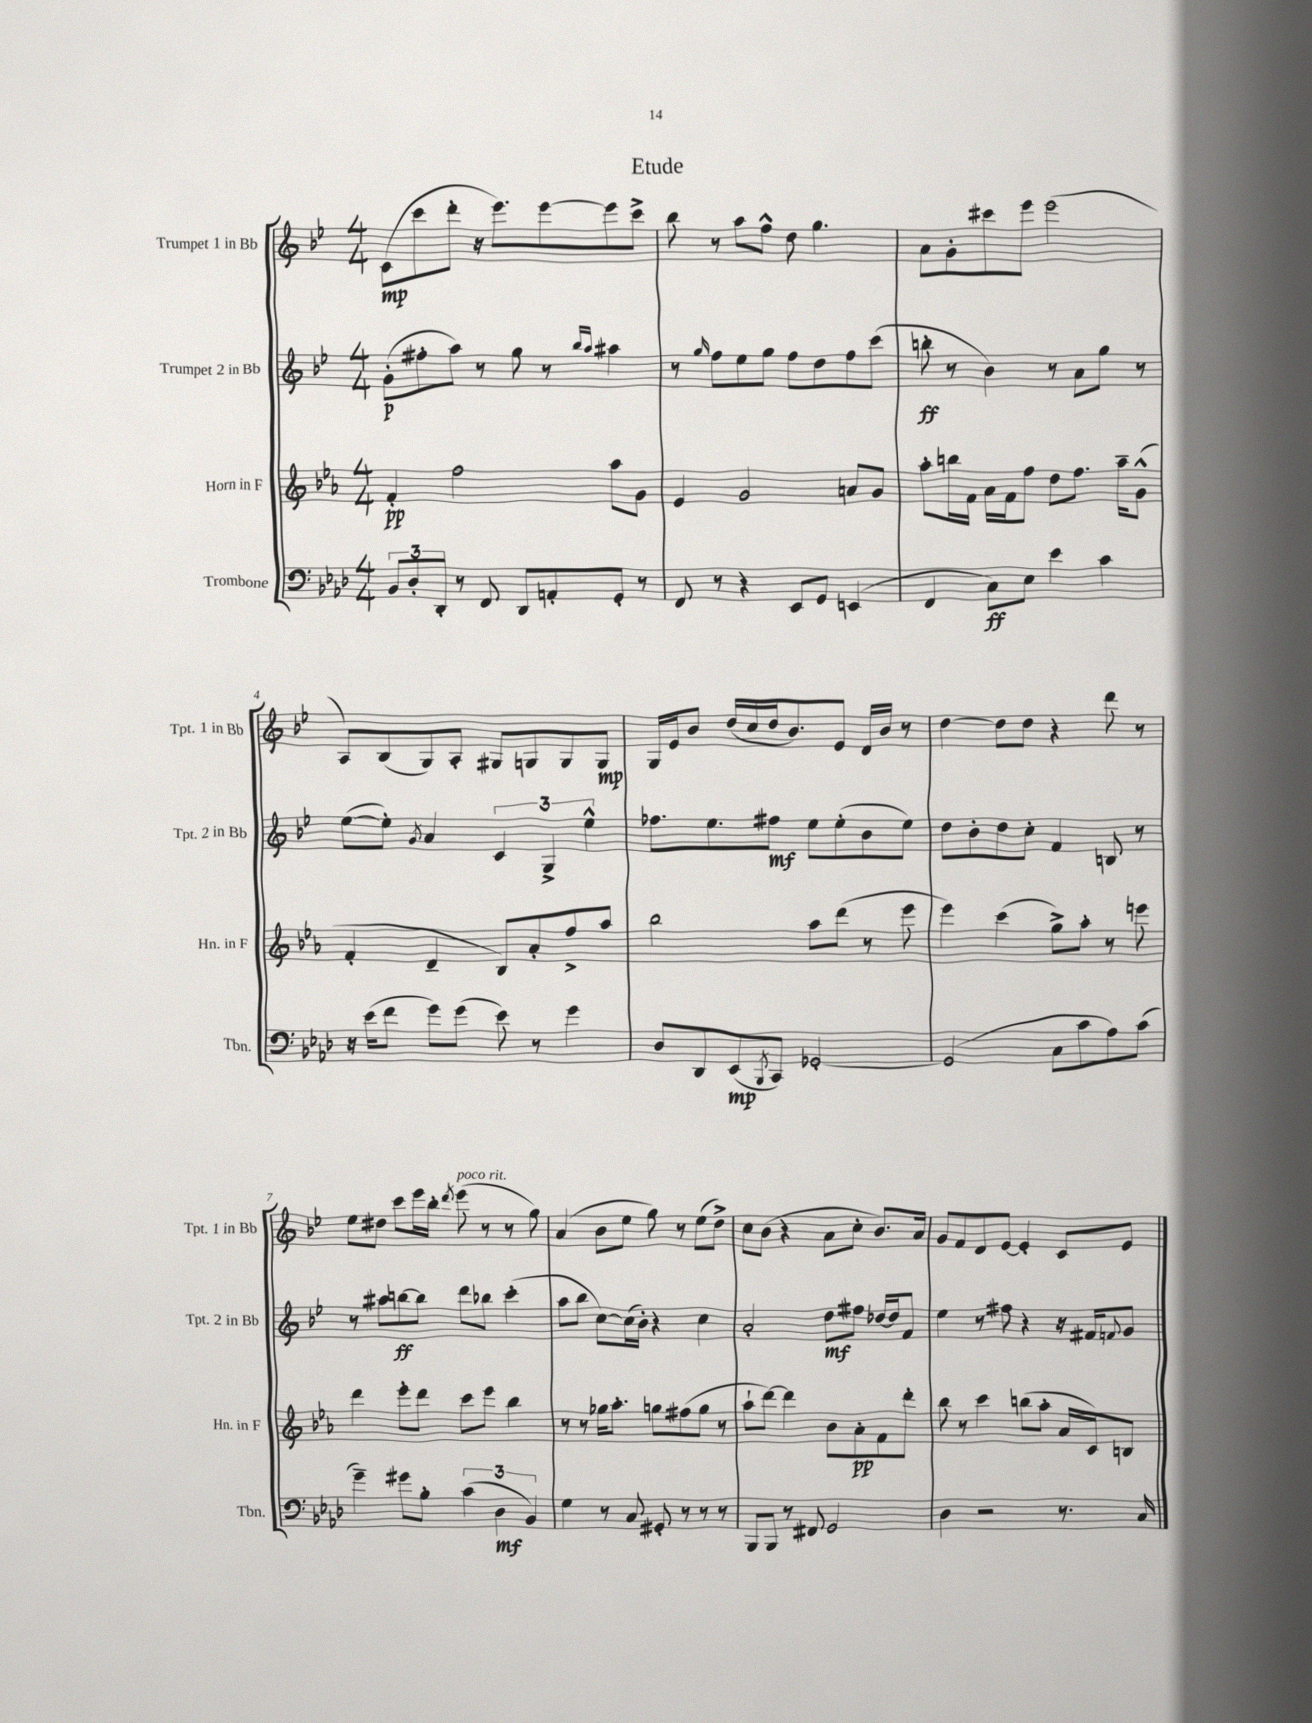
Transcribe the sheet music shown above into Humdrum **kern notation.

**kern	**dynam	**kern	**dynam	**kern	**dynam	**kern	**dynam
*part4	*part4	*part3	*part3	*part2	*part2	*part1	*part1
*staff4	*staff4	*staff3	*staff3	*staff2	*staff2	*staff1	*staff1
*I"Trombone	*	*I"Horn in F	*	*I"Trumpet 2 in Bb	*	*I"Trumpet 1 in Bb	*
*I'Tbn.	*	*I'Hn. in F	*	*I'Tpt. 2 in Bb	*	*I'Tpt. 1 in Bb	*
*clefF4	*	*clefG2	*	*clefG2	*	*clefG2	*
*k[b-e-a-d-]	*	*k[b-e-a-]	*	*k[b-e-]	*	*k[b-e-]	*
*M4/4	*	*M4/4	*	*M4/4	*	*M4/4	*
=1	=1	=1	=1	=1	=1	=1	=1
12BB-/L	.	4f'/	pp	(8g'\L	p	(8c\L	mp
12D-'/	.	.	.	.	.	.	.
.	.	.	.	8ff#X'\	.	8ccc\	.
12DD-'/J	.	.	.	.	.	.	.
8r	.	2ff\	.	8aa\J)	.	8ddd'\J	.
8FF/	.	.	.	8r	.	16r	.
.	.	.	.	.	.	8.eee-\L)	.
8DD-/L	.	.	.	8gg\	.	.	.
8AAn'/	.	.	.	8r	.	[8eee-\	.
.	.	.	.	16qqbb-/LL	.	.	.
.	.	.	.	16qqaa/JJ	.	.	.
8GG'/J	.	8aa-\L	.	4aa#X\	.	8eee-\]	.
8r	.	8g\J	.	.	.	8ccc^\J	.
=2	=2	=2	=2	=2	=2	=2	=2
8FF/	.	4e-/	.	8r	.	8bb-\	.
.	.	.	.	16qqgg/	.	.	.
8r	.	.	.	8ff\L	.	8r	.
4r	.	2g/	.	8ee-\	.	8aa\L	.
.	.	.	.	8gg\J	.	8ff^^\J	.
8EE-/L	.	.	.	8ff\L	.	8dd\	.
8GG/J	.	.	.	8dd\	.	4.gg\	.
(4EEn/	.	8an/L	.	8ff\	.	.	.
.	.	8g/J	.	(8ccc\J	.	.	.
=3	=3	=3	=3	=3	=3	=3	=3
4FF/	.	8aa-'\L	.	8bbn'\	ff	8a\L	.
.	.	16bbn\L	.	8r	.	8g'\	.
.	.	16f\JJ	.	.	.	.	.
8C\L)	ff	16a-\LL	.	4b-\)	.	8ccc#X\	.
.	.	16f\J	.	.	.	.	.
8E-\J	.	8ff\J	.	.	.	8eee-\J	.
4e-\	.	8dd\L	.	8r	.	(2eee-\	.
.	.	8.ff\J	.	8a\L	.	.	.
4c\	.	.	.	8gg\J	.	.	.
.	.	16aa-~\KL	.	.	.	.	.
.	.	(8g^^\J	.	8r	.	.	.
!!LO:LB:g=z
=4	=4	=4	=4	=4	=4	=4	=4
16r	.	4f'/	.	([8ee-\L	.	8A/L)	.
(16e-\KL	.	.	.	.	.	.	.
8f\J	.	.	.	8ee-'\J])	.	(8B-/	.
.	.	.	.	8qg/	.	.	.
8g\L)	.	4d~/	.	4a/	.	8G/)	.
(8g\J	.	.	.	.	.	8A'/J	.
8e-\)	.	8B-/L)	.	6c/	.	8G#X/L	.
8r	.	8a-'/	.	.	.	8Gn/	.
.	.	.	.	6G^/	.	.	.
4g\	.	8ff^/	.	.	.	8G/	.
.	.	.	.	6ee-^^\	.	.	.
.	.	8aa-/J	.	.	.	8G/J	mp
=5	=5	=5	=5	=5	=5	=5	=5
8D-/L	.	2bb-\	.	8.ff-X\L	.	16G/LL	.
.	.	.	.	.	.	16e-/J	.
8DD-/	.	.	.	.	.	8b-/J	.
.	.	.	.	8.ee-\	.	.	.
(8EE-/	mp	.	.	.	.	(16dd/LL	.
.	.	.	.	.	.	16cc/	.
8qBBB-/	.	.	.	.	.	.	.
8CC/J)	.	.	.	8ff#X\J	mf	16dd/J	.
.	.	.	.	.	.	8.b-/)	.
[2GG-X'/	.	8aa-\L	.	8ee-\L	.	.	.
.	.	(8ddd\J	.	(8ee-'\	.	8e-/J	.
.	.	8r	.	8b-\	.	16d/LL	.
.	.	.	.	.	.	16b-/JJ	.
.	.	8eee-\	.	8ee-\J)	.	8r	.
=6	=6	=6	=6	=6	=6	=6	=6
(2GG-/]	.	4eee-\)	.	8dd\L	.	[4dd\	.
.	.	.	.	8b-'\	.	.	.
.	.	(4ccc\	.	8dd\	.	8dd\L]	.
.	.	.	.	8cc'\J	.	8dd\J	.
8C\L	.	8gg^\L)	.	4f/	.	4r	.
8c\	.	8aa-'\J	.	.	.	.	.
8A-\)	.	8r	.	8Bn/	.	8ddd\	.
(8c\J	.	8eeen\	.	8r	.	8r	.
!!LO:LB:g=z
=7	=7	=7	=7	=7	=7	=7	=7
4g~\)	.	4ddd\	.	8r	.	8ee-\L	.
.	.	.	.	8aa#X\L	.	8dd#X\J	.
8g#X\L	.	8eee-'\L	.	[8bbn\	ff	8ccc\L	.
8B-'\J	.	8ddd\J	.	8bb\J]	.	16eee-\L	.
.	.	.	.	.	.	16bb-'\JJ	.
.	.	.	.	.	.	8qddd/	.
!	!	!	!	!	!	!LO:TX:a:i:t=poco rit.	!
(6c\	.	8ccc\L	.	8ddd\L	.	(8eee-\	.
.	.	8eee-\J	.	8bb-X\J	.	8r	.
6D-\	mf	.	.	.	.	.	.
.	.	4bb-\	.	(4ccc'\	.	8r	.
6BB-/)	.	.	.	.	.	.	.
.	.	.	.	.	.	8gg\)	.
=8	=8	=8	=8	=8	=8	=8	=8
4G\	.	8r	.	8aa\L	.	(4a/	.
.	.	8r	.	8bb-\J	.	.	.
8r	.	16gg-X\KL	.	[8cc\L)	.	8b-\L	.
.	.	8.aa-'\J	.	.	.	.	.
8C/	.	.	.	(16cc\L]	.	8ee-\J	.
.	.	.	.	16b-'\JJ)	.	.	.
8GG#X'/	.	8ggn\L	.	4r	.	8gg\)	.
8r	.	(8ff#X\	.	.	.	8r	.
8r	.	8gg\J	.	4cc\	.	(8ee-\L	.
8r	.	8r	.	.	.	8dd^\J)	.
=9	=9	=9	=9	=9	=9	=9	=9
8BBB-/L	.	8aa-`\L	.	2a'/	.	8cc\L	.
8BBB-/J	.	[8ddd\J)	.	.	.	(8b-\J	.
8r	.	4ddd\]	.	.	.	4r	.
8FF#X/	.	.	.	.	.	.	.
2GG/	.	8b-\L	.	8dd\L	mf	8a\L	.
.	.	8a-'\	pp	8ff#X\J	.	8cc'\J	.
.	.	8f\	.	[16dd-X/LL	.	8.b-/L)	.
.	.	.	.	16dd-/J]	.	.	.
.	.	8ddd'\J	.	8f/J	.	.	.
.	.	.	.	.	.	16a/Jk	.
=10	=10	=10	=10	=10	=10	=10	=10
4D-\	.	8bb-\	.	4ee-\	.	8g/L	.
.	.	8r	.	.	.	8f/	.
2r	.	4ccc\	.	8r	.	8d/	.
.	.	.	.	8ff#X\	.	[8e-/J	.
.	.	(8bbn\L	.	4r	.	4e-'/]	.
.	.	8aa-'\J	.	.	.	.	.
8.r	.	16a-/LL	.	16r	.	8c/L	.
.	.	16c/J)	.	16f#X/KL	.	.	.
.	.	.	.	8qqfn/	.	.	.
.	.	8Bn/J	.	8g/J	.	8e-/J	.
16C/	.	.	.	.	.	.	.
==	==	==	==	==	==	==	==
*-	*-	*-	*-	*-	*-	*-	*-
